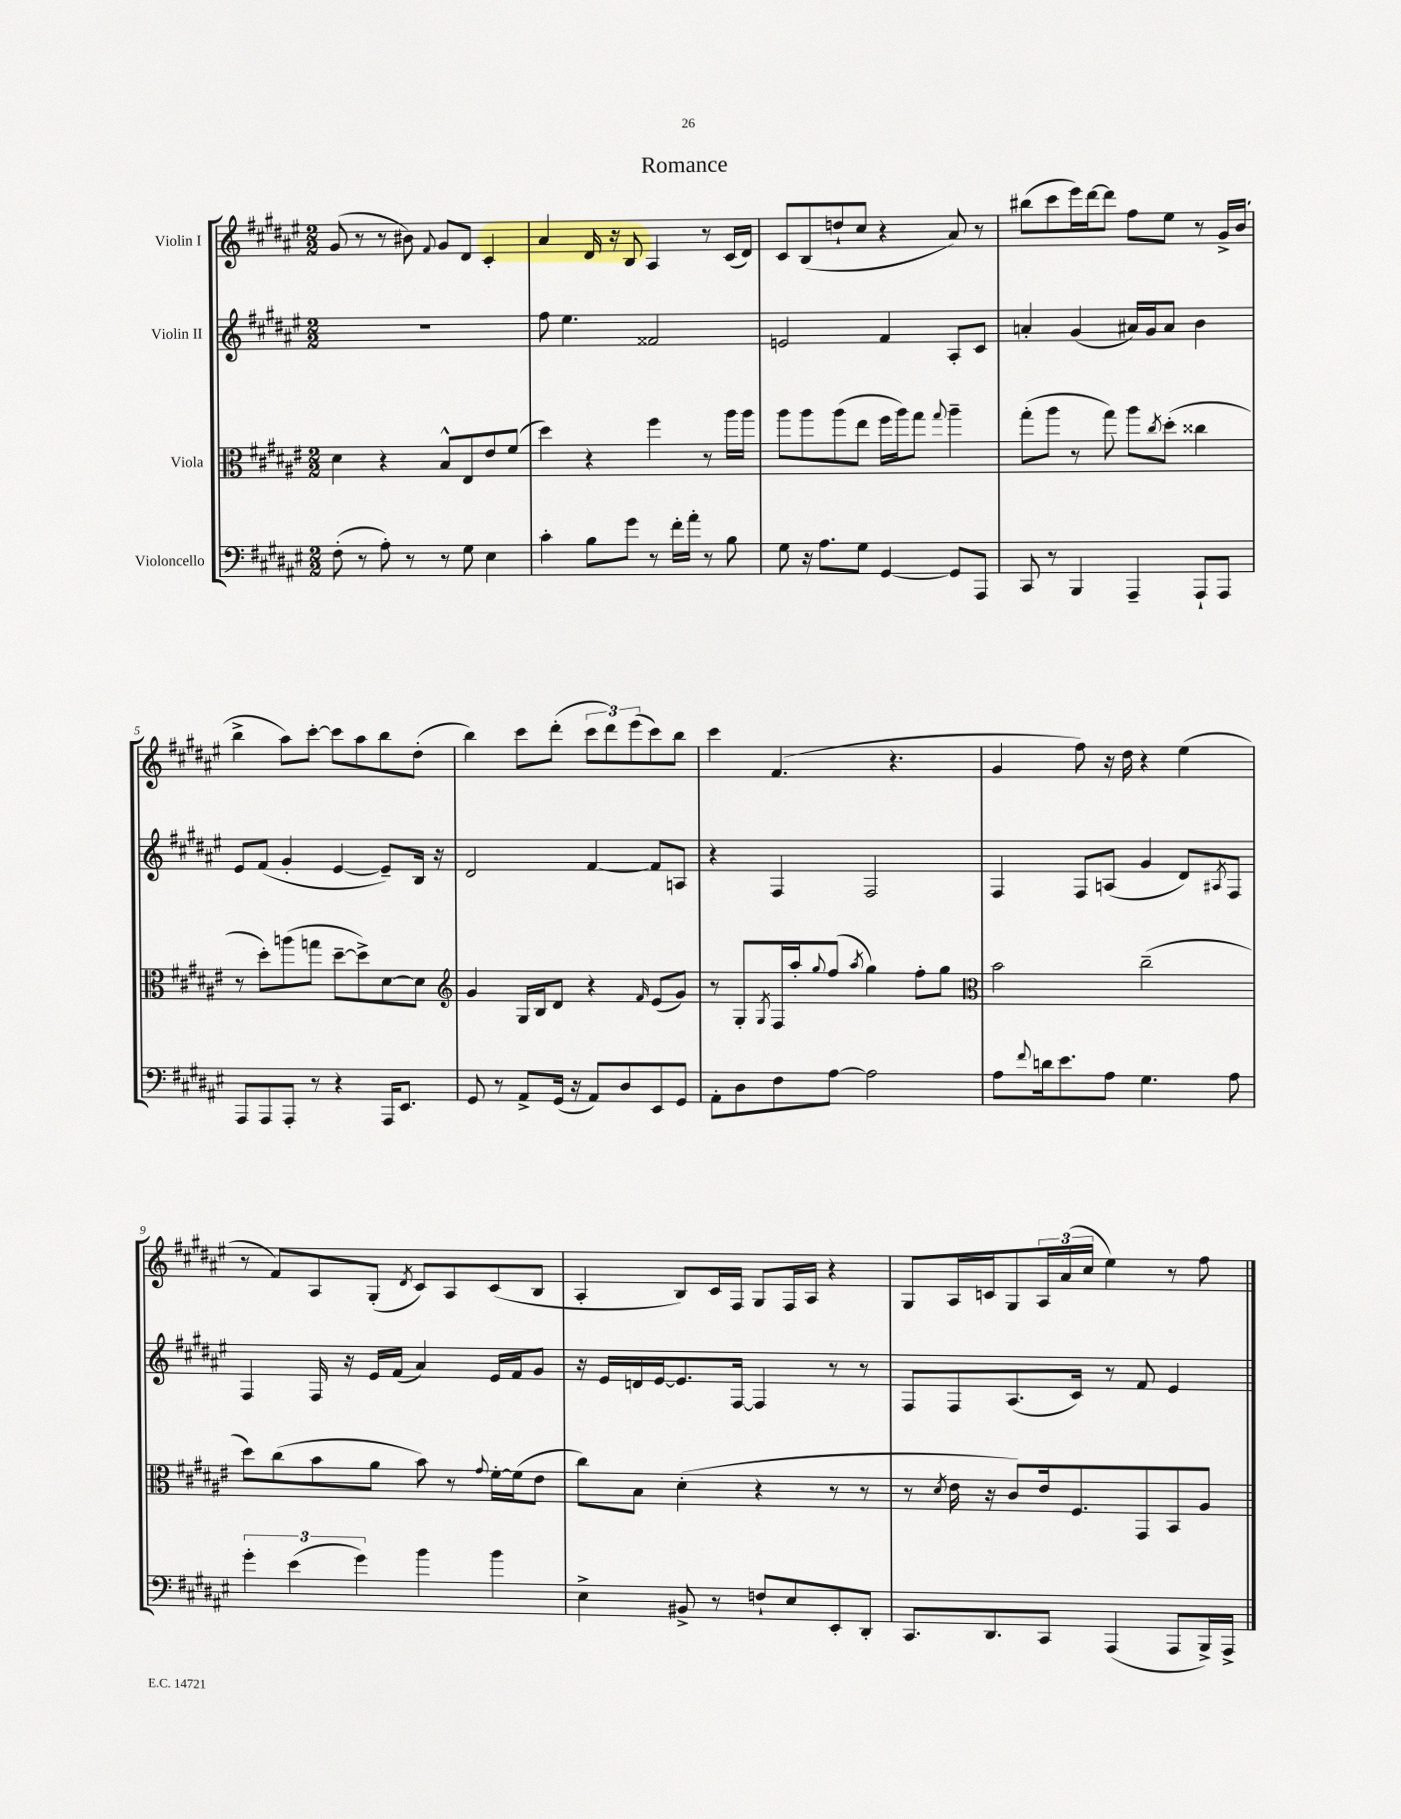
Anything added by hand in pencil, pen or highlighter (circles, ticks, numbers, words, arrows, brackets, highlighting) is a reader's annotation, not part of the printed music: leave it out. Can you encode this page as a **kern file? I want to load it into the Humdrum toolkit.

**kern	**kern	**kern	**kern
*staff4	*staff3	*staff2	*staff1
*clefF4	*clefC3	*clefG2	*clefG2
*k[f#c#g#d#a#e#]	*k[f#c#g#d#a#e#]	*k[f#c#g#d#a#e#]	*k[f#c#g#d#a#e#]
*M2/2	*M2/2	*M2/2	*M2/2
(8F#'	4d#	1r	(8g#
8r	.	.	8r
8A#')	4r	.	8r
8r	.	.	8b#)
.	.	.	8qqf#
8r	8B^^	.	8g#
8G#	8E#	.	8d#
4E#	8e#	.	4c#'
.	(8f#	.	.
=	=	=	=
4c#'	4dd#)	8ff#	4a#
.	.	4.ee#	.
8B	4r	.	16d#
.	.	.	16r
8g#	.	.	8B
8r	4ff#	2f##	4A#
16f#'	.	.	.
16a#'	.	.	.
8r	8r	.	8r
8B	16aa#	.	(16c#
.	16aa#	.	16d#)
=	=	=	=
8G#	8aa#	2e	8c#
16r	8aa#	.	(8B
8.A#	.	.	.
.	(8aa#	.	8dd`
8G#	8ee#	.	8cc#
[4GG#	16ff#	4f#	4r
.	16aa#)	.	.
.	8gg#	.	.
.	8qqgg#	.	.
8GG#]	4aa#~	8A#'	8a#)
8AAA#	.	8c#	8r
=	=	=	=
8CC#	(8gg#'	4a'	(8bb#
8r	8aa#	.	8ccc#
4BBB	8r	(4g#	16eee#)
.	.	.	[16ddd#
.	8gg#)	.	8ddd#]
4AAA#~	8aa#	16a#)	8ff#
.	.	16g#	.
.	8qcc#	.	.
.	(8dd#'	8a#	8ee#
8AAA#`	4cc##	4b	8r
8AAA#	.	.	16g#^
.	.	.	(16b
=	=	=	=
8AAA#	8r	8e#	4bb^
8AAA#	8dd#')	(8f#	.
8AAA#'	(8aa	4g#'	8aa#)
8r	8gg	.	[8ccc#'
4r	[8dd#~	[4e#	8ccc#]
.	8dd#^])	.	8aa#
16AAA#	[8d#	8e#~])	8bb
8.EE#	.	.	.
.	8d#]	16B	(8dd#'
.	.	16r	.
=	=	=	=
*	*clefG2	*	*
8GG#	4g#	2d#	4bb)
8r	.	.	.
8AA#^	16G#	.	8ccc#
.	16B	.	.
(16GG#	8d#	.	(8ddd#'
16r	.	.	.
8AA#)	4r	[4f#	12ccc#
.	.	.	12ddd#)
8D#	.	.	.
.	.	.	(12eee#
.	16qqf#	.	.
8EE#	(8e#	8f#]	8ccc#)
8GG#	8g#)	8A	8bb
=	=	=	=
8AA#'	8r	4r	4ccc#
8D#	8G#'	.	.
.	8qG#	.	.
8F#	16F#	4F#	(4.f#
.	16aa#'	.	.
.	8qqgg#	.	.
[8A#	(8ff#	.	.
.	8qaa#	.	.
2A#]	4gg#)	2F#	.
.	.	.	4.r
.	8ff#'	.	.
.	8gg#	.	.
=	=	=	=
*	*clefC3	*	*
8A#	2b	4F#	4g#
8qqf#	.	.	.
16d	.	.	.
8.e#	.	.	.
.	.	8F#	8ff#)
8A#	.	(8A	16r
.	.	.	16dd#
4.G#	(2cc#~	4g#	4r
.	.	8d#)	(4ee#
.	.	8qA#	.
8A#	.	8F#	.
=	=	=	=
6g#'	8dd#)	4F#	8r
.	(8cc#	.	8f#)
(6e#	.	.	.
.	8b	16F#	8A#
.	.	16r	.
6g#)	.	.	.
.	8a#	16e#	(8G#'
.	.	(16f#	.
.	.	.	8qd#
4b	8b)	4a#)	8c#)
.	8r	.	8A#
.	8qqg#	.	.
4b	[16f#'	16e#	(8c#
.	(16f#]	16f#	.
.	8e#	8g#	8B
=	=	=	=
4E#^	8cc#)	16r	4A#'
.	.	16e#	.
.	8B	16d	.
.	.	[16e#	.
8BB#^	(4d#'	8.e#]	8B)
8r	.	.	16c#
.	.	[16F#	16F#
8F`	4r	4F#]	8G#
8E#	.	.	16F#
.	.	.	16A#
8EE#'	8r	8r	4r
8DD#'	8r	8r	.
=	=	=	=
8.CC#	8r	8F#	8G#
.	8qd#	.	.
.	16e#	8F#	16A#
8.DD#	16r	.	16c
.	8c#)	(8.A#	8G#
8CC#	16e#	.	24A#
.	.	.	(24a#
.	8.F#	16c#)	.
.	.	.	24cc#
(4AAA#	.	8r	4ee#)
.	8GG#	8f#	.
8AAA#	8BB	4e#	8r
16BBB^)	8A#	.	8ff#
16AAA#^	.	.	.
==	==	==	==
*-	*-	*-	*-
